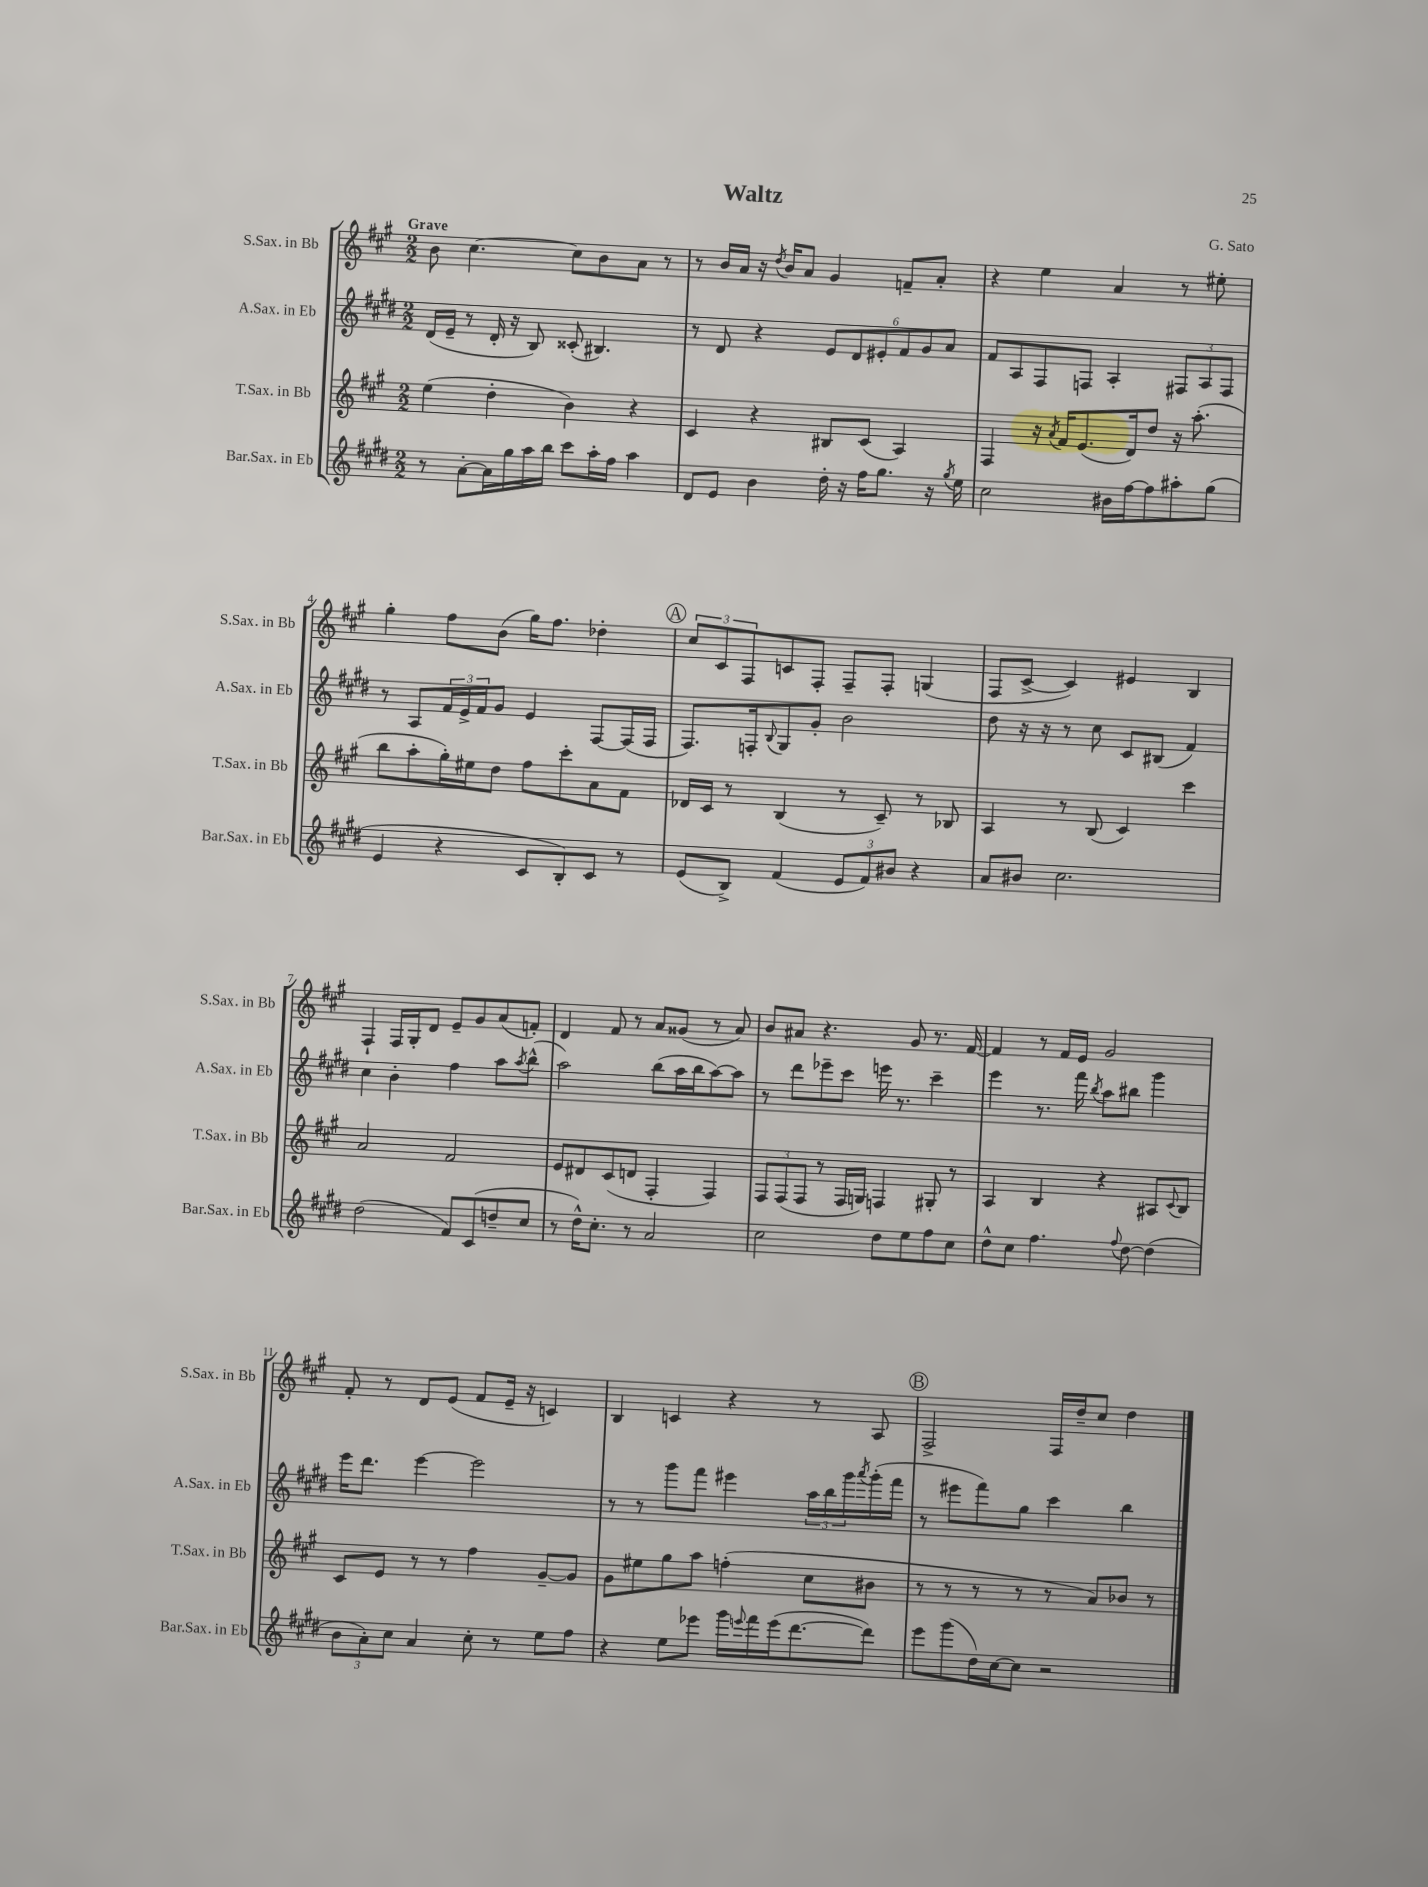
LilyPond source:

\header { title = "Waltz" composer = "G. Sato" }
<<
\new StaffGroup <<
\new Staff = "s0" \with { instrumentName = "S.Sax. in Bb" shortInstrumentName = "S.Sax. in Bb" } {
    \clef treble \key a \major \numericTimeSignature \time 2/2 \tempo "Grave"
    b'8 cis''4.~ cis''8 b'8 a'8 r8 |
    r8 b'16 a'16 r16 \acciaccatura { d''8 } b'16 a'8 gis'4 f'8-- a'8-. |
    r4 e''4 a'4 r8 eis''8-. |
    gis''4-. fis''8 b'8( gis''16) fis''8. des''4-. |
    \mark \markup { \circle "A" } \tuplet 3/2 { cis''8 cis'8 fis8 } c'8 fis8-. fis8-- fis8-. g4( |
    fis8 cis'8~-> cis'4) eis'4 b4 |
    fis4-! fis16 gis16-. d'8 e'8-- gis'8 a'8( f'8-.) |
    d'4 fis'8 r8 a'8 gisis'8( r8 a'8) |
    b'8 ais'8 r4. gis'8 r8. fis'16~ |
    fis'4 r8 fis'16 e'16 gis'2 |
    fis'8-. r8 d'8 e'8( fis'8 e'16-- r16 c'4) |
    b4 c'4 r4 r8 a8 |
    \mark \markup { \circle "B" } fis2-> fis16 d''16-- cis''8 d''4 \bar "|." |
}
\new Staff = "s1" \with { instrumentName = "A.Sax. in Eb" shortInstrumentName = "A.Sax. in Eb" } {
    \clef treble \key e \major \numericTimeSignature \time 2/2
    dis'16( e'16-- r8 dis'16-. r16 b8) cisis'8-.( bis4.) |
    r8 dis'8 r4 \tuplet 6/4 { e'8 dis'8 eis'8-. fis'8 gis'8 a'8 } |
    fis'8 a8 fis8 f8 a4-. \tuplet 3/2 { fis8 a8 fis8 } |
    r8 a8 \tuplet 3/2 { fis'16 e'16-> fis'16 } gis'8 e'4 fis8~ fis16( fis16 |
    \mark \markup { \circle "A" } fis8.) f16-. \appoggiatura { b8 } gis8 gis'8-. b'2 |
    dis''8 r16 r16 r8 cis''8 cis'8 bis8( fis'4) |
    cis''4 b'4-. fis''4 a''8 \acciaccatura { a''8 } b''8-^( |
    a''2) b''8( a''16 b''16 a''8~) a''8 |
    r8 dis'''8 ees'''8-- cis'''8 e'''16 r8. cis'''4-- |
    e'''4 r8. fis'''16 \acciaccatura { b''8 } a''8 bis''8 gis'''4 |
    e'''16 dis'''8. e'''4~ e'''2 |
    r8 r8 gis'''8 fis'''8 eis'''4 \tuplet 3/2 { a''16 b''16 gis'''16 } \acciaccatura { a'''8 } gis'''16-.( fis'''16 |
    \mark \markup { \circle "B" } r8 eis'''8 fis'''8) gis''8 cis'''4 b''4 \bar "|." |
}
\new Staff = "s2" \with { instrumentName = "T.Sax. in Bb" shortInstrumentName = "T.Sax. in Bb" } {
    \clef treble \key a \major \numericTimeSignature \time 2/2
    e''4( d''4-. b'4) r4 |
    cis'4 r4 bis8 cis'8( a4) |
    fis4 r16 \acciaccatura { a'8 } fis'16 e'8.( d'16) d''8 r16 a''8.-.( |
    b''8 a''8-. gis''16-.) eis''16 d''8 fis''8 cis'''8-. a'8 fis'8 |
    \mark \markup { \circle "A" } des'16 cis'16 r8 b4( r8 cis'8--) r8 bes8 |
    a4 r8 b8( cis'4) cis'''4 |
    a'2 fis'2 |
    e'8 dis'8 cis'8( d'8 fis4-. fis4) |
    \tuplet 3/2 { fis8 fis8( fis8 } r8 fis16 g16) f4 gis8-. r8 |
    a4 b4 r4 ais8 \appoggiatura { cis'8 } b8 |
    cis'8 e'8 r8 r8 fis''4 gis'8~-- gis'8 |
    gis'8 eis''8 gis''8 a''8 f''4-.( cis''8 bis'8 |
    \mark \markup { \circle "B" } r8 r8 r8 r8 r8 a'8) bes'8 r8 \bar "|." |
}
\new Staff = "s3" \with { instrumentName = "Bar.Sax. in Eb" shortInstrumentName = "Bar.Sax. in Eb" } {
    \clef treble \key e \major \numericTimeSignature \time 2/2
    r8 a'8~-. a'16 gis''16 a''16 b''16 cis'''8 a''16-. fis''16 a''4 |
    dis'8 e'8 b'4 dis''16-. r16 fis''16 gis''8. r16 \acciaccatura { gis''8 } e''16 |
    cis''2 bis'16 fis''16~ fis''8 ais''8-. gis''8( |
    e'4 r4 cis'8 b8-.) cis'8 r8 |
    \mark \markup { \circle "A" } e'8( b8->) fis'4( \tuplet 3/2 { e'8 fis'8) bis'8 } r4 |
    a'8 bis'8 cis''2. |
    dis''2( fis'8) cis'8( d''8-- cis''8 |
    r8 dis''16-^) cis''8.-. r8 a'2 |
    cis''2 dis''8 e''8 fis''8 cis''8 |
    dis''8-^ cis''8 fis''4. \appoggiatura { fis''8 } dis''8~ dis''4( |
    \tuplet 3/2 { b'8 a'8-.) cis''8 } a'4 cis''8-. r8 e''8 fis''8 |
    r4 e''8 ees'''8 gis'''16 \appoggiatura { e'''8 } fis'''16 e'''16( dis'''8.~ dis'''8) |
    \mark \markup { \circle "B" } e'''8 gis'''8( dis''16) cis''16~ cis''8 r2 \bar "|." |
}
>>
>>
